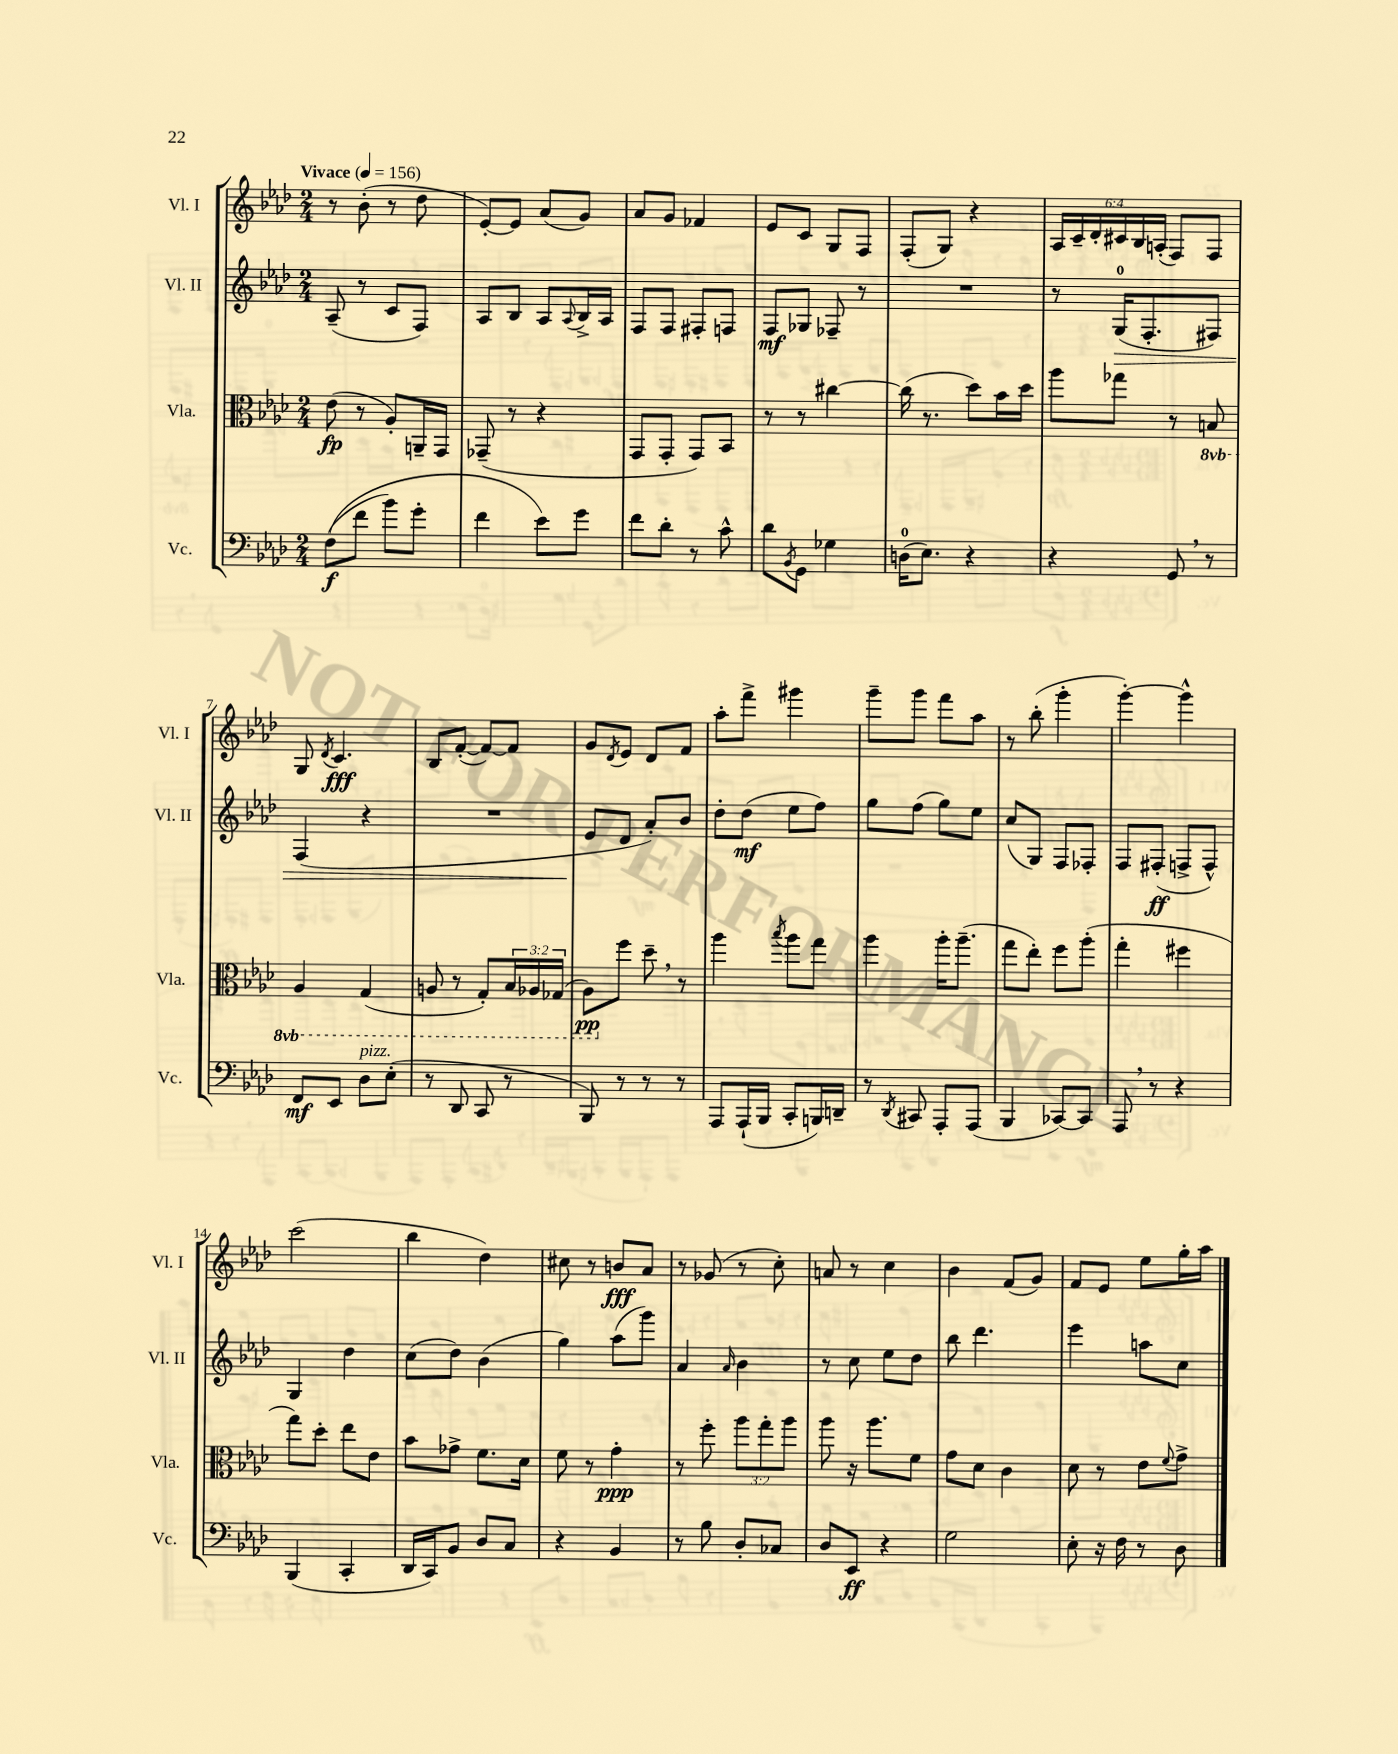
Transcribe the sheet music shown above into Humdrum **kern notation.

**kern	**kern	**kern	**kern
*staff4	*staff3	*staff2	*staff1
*clefF4	*clefC3	*clefG2	*clefG2
*k[b-e-a-d-]	*k[b-e-a-d-]	*k[b-e-a-d-]	*k[b-e-a-d-]
*M2/4	*M2/4	*M2/4	*M2/4
*MM156	*MM156	*MM156	*MM156
&((8F\L	(8e-\	(8A-~/	8r
8f\J	8r	8r	(8b-'\
8b-\L)	8A-'/L)	8c/L	8r
8g'\J	16AA~/L	8F/J)	8dd-\
.	16GG/JJ	.	.
=	=	=	=
4f\	(8GG-~/	8A-/L	[8e-'/L)
.	8r	8B-/J	8e-/]J
8e-\L&)	4r	8A-/L	(8a-/L
.	.	8qqA-/	.
8g\J	.	16B-^/L	8g/J)
.	.	16A-/JJ	.
=	=	=	=
8f\L	8GG/L	8F/L	8a-/L
8d-'\J	8GG'/J	8F/J	8g/J
8r	8GG/L)	8F#'/L	4f-/
8c^^\	8BB-/J	8F/J	.
=	=	=	=
8d-\L	8r	8F/L	8e-/L
8qBB-/	.	.	.
8GG\J	8r	8G-/J	8c/J
4G-\	[4cc#\	8F-~/	8G/L
.	.	8r	8F/J
=	=	=	=
(16D\LK	(16cc#\]	2r	(8F'/L
8.E-\J)	8.r	.	.
.	.	.	8G/J)
4r	8dd-\L)	.	4r
.	16b-\L	.	.
.	16dd-\JJ	.	.
=	=	=	=
4r	8aa-\L	8r	24A-/LL
.	.	.	24c~/
.	.	.	24d-'/
.	8gg-\J	(16G/LK	24c#/
.	.	.	24B-/
.	.	8.F'/	.
.	.	.	(24A'/JJ
8GG/	8r	.	8F/L)
8r	8BB/	8F#/J)	8F/J
=	=	=	=
8FF/L	4AA-/	(4F/	8G/
.	.	.	8qd-/
8EE-/J	.	.	4.c/
8D-\L	(4GG/	4r	.
(8E-'\J	.	.	.
=	=	=	=
8r	8AA/	2r	8B-/L
8DD-/	8r	.	([8f'/J
8CC/	8GG'/L)	.	8f/_L)
8r	24BB-/L	.	8f/]J
.	24AA-/	.	.
.	(24GG-/JJ	.	.
=	=	=	=
8BBB-/)	8AA-\L)	8e-/L	8g/L
.	.	.	8qd-/
8r	8ff\J	8d-/J	8e-/J
8r	8dd-~\	8a-'/L)	8d-/L
8r	8r	8b-/J	8f/J
=	=	=	=
8AAA-/L	4aa-\	8dd-'\L	8aa-'\L
(16AAA-`/L	.	(8dd-\J	8fff^\J
16BBB-/JJ	.	.	.
.	8qbb-/	.	.
8CC'/L	8aa-\L	8ee-\L	4ggg#\
16BBB/L)	8gg\J	8ff\J)	.
16DD~/JJ	.	.	.
=	=	=	=
8r	4aa-\	8gg\L	8ggg~\L
8qDD-/	.	.	.
8CC#/	.	(8ff\J	8ggg\J
8AAA-'/L	16aa-'\LK	8gg\L)	8fff\L
.	(8.aa-~\J	.	.
(8AAA-/J	.	8ee-\J	8aa-\J
=	=	=	=
4BBB-/	8gg\L	(8cc/L	8r
.	8ee-'\J)	8G/J)	(8bb-'\
[8CC-/L)	8ff\L	8F/L	4ggg'\
8CC-/]J	(8aa-'\J	8F-'/J	.
=	=	=	=
8AAA-/	4gg'\	8F/L	[4ggg'\)
8r	.	(8F#'/J	.
4r	4ff#\	8F^/L	4ggg^^\]
.	.	8F^^/J)	.
=	=	=	=
(4BBB-/	8gg\L)	4G/	(2ccc\
.	8dd-'\J	.	.
4CC'/	8ee-\L	4dd-\	.
.	8e-\J	.	.
=	=	=	=
16DD-/LL	8b-\L	(8cc\L	4bb-\
16CC/J)	.	.	.
8BB-/J	8g-^\J	8dd-\J)	.
8D-/L	8.f\L	(4b-\	4dd-\)
8C/J	.	.	.
.	16d-\Jk	.	.
=	=	=	=
4r	8f\	4gg\)	8cc#\
.	8r	.	8r
4BB-/	4g'\	(8aa-\L	8b/L
.	.	8ggg\J)	8a-/J
=	=	=	=
8r	8r	4a-/	8r
8B-\	8ff'\	.	(8g-/
.	.	16qqa-/	.
8D-'/L	12aa-\L	4b-\	8r
.	12gg'\	.	.
8C-/J	.	.	8cc'\)
.	12aa-\J	.	.
=	=	=	=
8D-/L	8aa-\	8r	8a/
8EE-/J	16r	8cc\	8r
.	8.aa-\L	.	.
4r	.	8ee-\L	4cc\
.	8f\J	8dd-\J	.
=	=	=	=
2G\	8g\L	8bb-\	4b-\
.	8d-\J	4.ddd-\	.
.	4c\	.	(8f/L
.	.	.	8g/J)
=	=	=	=
8E-'\	8d-\	4eee-\	8f/L
16r	8r	.	8e-/J
16F\	.	.	.
8r	8e-\L	8aa\L	8ee-\L
.	8qqf/	.	.
8D-\	8g^\J	8cc\J	16gg'\L
.	.	.	16aa-\JJ
==	==	==	==
*-	*-	*-	*-
